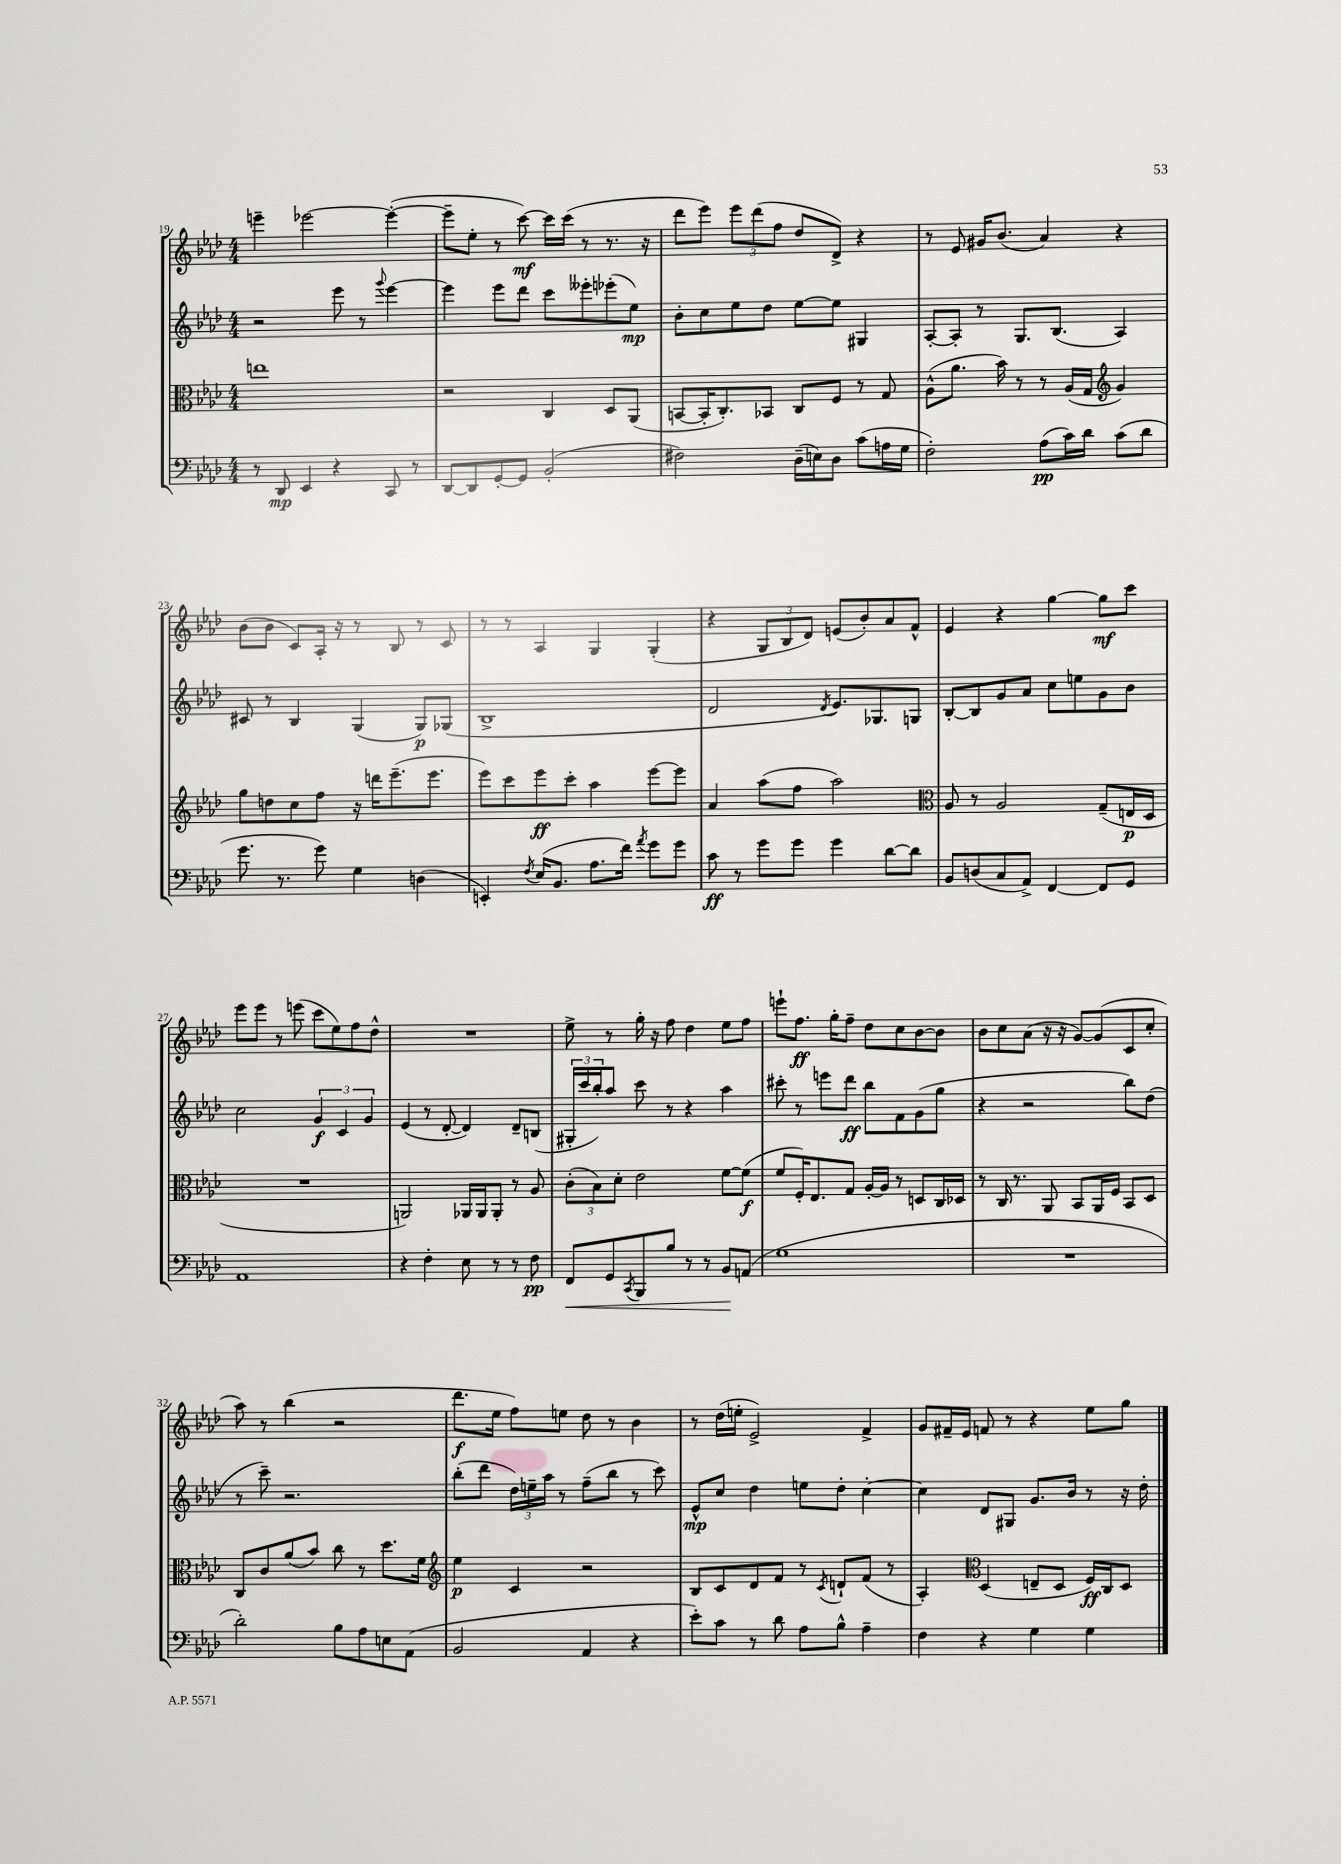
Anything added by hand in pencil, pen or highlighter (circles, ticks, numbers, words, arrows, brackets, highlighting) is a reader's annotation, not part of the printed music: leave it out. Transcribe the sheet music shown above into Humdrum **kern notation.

**kern	**kern	**kern	**kern
*staff4	*staff3	*staff2	*staff1
*clefF4	*clefC3	*clefG2	*clefG2
*k[b-e-a-d-]	*k[b-e-a-d-]	*k[b-e-a-d-]	*k[b-e-a-d-]
*M4/4	*M4/4	*M4/4	*M4/4
8r	1ee	2r	4eee~
8DD-	.	.	.
4EE-	.	.	[2eee-
4r	.	8eee-	.
.	.	8r	.
.	.	8qqggg	.
8CC	.	[4eee-	(4eee-'_
8r	.	.	.
=	=	=	=
[8DD-	2r	4eee-]	8eee-~]
8DD-]	.	.	8ee-'
[8GG'	.	8eee-	8r
8GG]	.	8ddd-	[8ccc)
(2BB-'	4C	8ccc	16ccc]
.	.	.	(16ccc
.	.	8eee--'	8r
.	8D-	(8eee-'	8.r
.	(8AA-	8ee-)	.
.	.	.	16r
=	=	=	=
2F#)	[8BB	8b-'	8ddd-
.	16BB']	8cc	8eee-)
.	8.C')	.	.
.	.	8ee-	12eee-
.	.	.	(12ddd-
.	8BB-	8dd-	.
.	.	.	12ff
(16D-~	8C	[8ee-	8dd-
16E)	.	.	.
8D-	8F	8ee-]	8d-^)
(8c	8r	4G#	4r
16A	8G	.	.
16G	.	.	.
=	=	=	=
2F')	(8A-^^	[8A-'	8r
.	8.a-	8A-']	8e-
.	.	8r	16g#
.	16b-)	.	(8.b-
.	8r	8.G	.
(8A-	8r	.	4a-)
.	.	(8.B-	.
16c)	(16A-	.	.
16d-	16G	.	.
*	*clefG2	*	*
(8c	4g)	4A-)	4r
8d-	.	.	.
=	=	=	=
8.g	8gg	8c#	(8b-
.	8dd	8r	8b-
8.r	.	.	.
.	8cc	4B-	8c)
8g)	8ff	.	16A-'
.	.	.	16r
4G	16r	(4G	8r
.	16ddd	.	.
.	(8.eee-~	.	8B-
(4D	.	8G)	8r
.	8.eee-	.	.
.	.	(8G-	8c
=	=	=	=
4EE')	8eee-)	1B-^	8r
.	8ccc	.	8r
8qF	.	.	.
(16E-	8eee-	.	4A-
8.BB-	.	.	.
.	8ccc'	.	.
8.A-	4aa-	.	4G
16f)	.	.	.
8qa-	.	.	.
8g	[8eee-	.	(4G'
8g	8eee-]	.	.
=	=	=	=
8c	4a-	2d-	4r
8r	.	.	.
8g	(8aa-	.	12G
.	.	.	12B-
8g	8ff	.	.
.	.	.	12d-)
.	.	8qd-	.
4g	2aa-)	8.e-)	(8e
.	.	.	8b-')
.	.	8.G-	.
[8d-	.	.	8a-
8d-]	.	8G	8f^^
=	=	=	=
*	*clefC3	*	*
8BB-	8A-	[8B-'	4e-
(8D	8r	8B-]	.
8C	2A-	8g	4r
8AA-^)	.	8a-	.
[4FF	.	8cc	[4gg
.	.	8ee	.
8FF]	(8G~	8g	8gg]
8GG	16E	8b-	8ccc
.	16D-	.	.
=	=	=	=
1AA-	1r	2cc	8eee-
.	.	.	8eee-
.	.	.	8r
.	.	.	(8eee
.	.	6g	8ccc
.	.	.	8ee-)
.	.	6c	.
.	.	.	8ff
.	.	6g	.
.	.	.	8dd-^^
=	=	=	=
4r	2AA)	(4e-	1r
4F'	.	8r	.
.	.	[8d-'	.
8E-	16AA-	4d-])	.
.	16AA-	.	.
8r	8AA-'	.	.
8r	8r	8d-~	.
8F	8A-	(8B	.
=	=	=	=
8FF	(12c'	24G#'	8ee-^
.	.	24ccc	.
.	12B-)	24bb-')	.
8GG	.	8aa-	8r
.	12d-'	.	.
8qCC	.	.	.
8BBB-	2e-	8ccc	16gg'
.	.	.	16r
8B-	.	8r	8ff
8r	.	4r	4dd-
8r	.	.	.
8BB-	[8f	4aa-	8ee-
(8AA	(8f]	.	8ff
=	=	=	=
1G	8f	8ccc#'	8eee`
.	16F')	8r	8.ff
.	8.E-	.	.
.	.	8eee	.
.	.	.	16gg'
.	8G	8ddd-	8ff~
.	[16A-'	8bb-	8dd-
.	16A-]	.	.
.	8r	8f	8cc
.	8D	(8g	[8b-
.	16C	8gg	8b-]
.	16D-	.	.
=	=	=	=
1r	8r	4r	8b-
.	16C	.	8cc
.	8.r	.	.
.	.	2r	(8a-
.	8AA-	.	16r
.	.	.	16r
.	8BB-	.	[8g)
.	16AA-	.	(8g]
.	16F	.	.
.	8BB-	8bb-)	8c
.	8D-	(8dd-	8cc'
=	=	=	=
2d-')	8C	8r	8aa-)
.	8c	8ccc~)	8r
.	(8a-	2.r	(4bb-
.	8b-)	.	.
8B-	8cc	.	2r
8A-	8r	.	.
8E	8.dd-	.	.
(8AA-	.	.	.
.	16f	.	.
=	=	=	=
*	*clefG2	*	*
2BB-	4ee-	(8bb-'	8.ddd-
.	.	8ddd-	.
.	.	.	16ee-
.	4c	24dd-)	8ff)
.	.	24ee~	.
.	.	24aa-	.
.	.	8r	8ee
4AA-	2r	(8ff~	8dd-
.	.	8bb-	8r
4r	.	8r	4b-
.	.	8ccc)	.
=	=	=	=
8e-')	8B-	8e-^^	8r
8c	8c	8cc	(16dd-
.	.	.	16ee'
8r	8d-	4dd-	2e-^)
8d-	8f	.	.
8A-	8r	8ee	.
.	8qc	.	.
8B-^^	8d`	8dd-'	.
4A-~	(8f	[4cc'	4f^
.	8r	.	.
=	=	=	=
4F	4A-')	4cc]	8g
.	.	.	16f#~
.	.	.	16e-
*	*clefC3	*	*
4r	(4D-	8d-	8f
.	.	8G#	8r
4G	8E~	8.g	4r
.	8D-	.	.
.	.	16b-	.
4G	16F)	8r	8ee-
.	16C	.	.
.	8D-	16r	8gg
.	.	16dd-'	.
==	==	==	==
*-	*-	*-	*-
